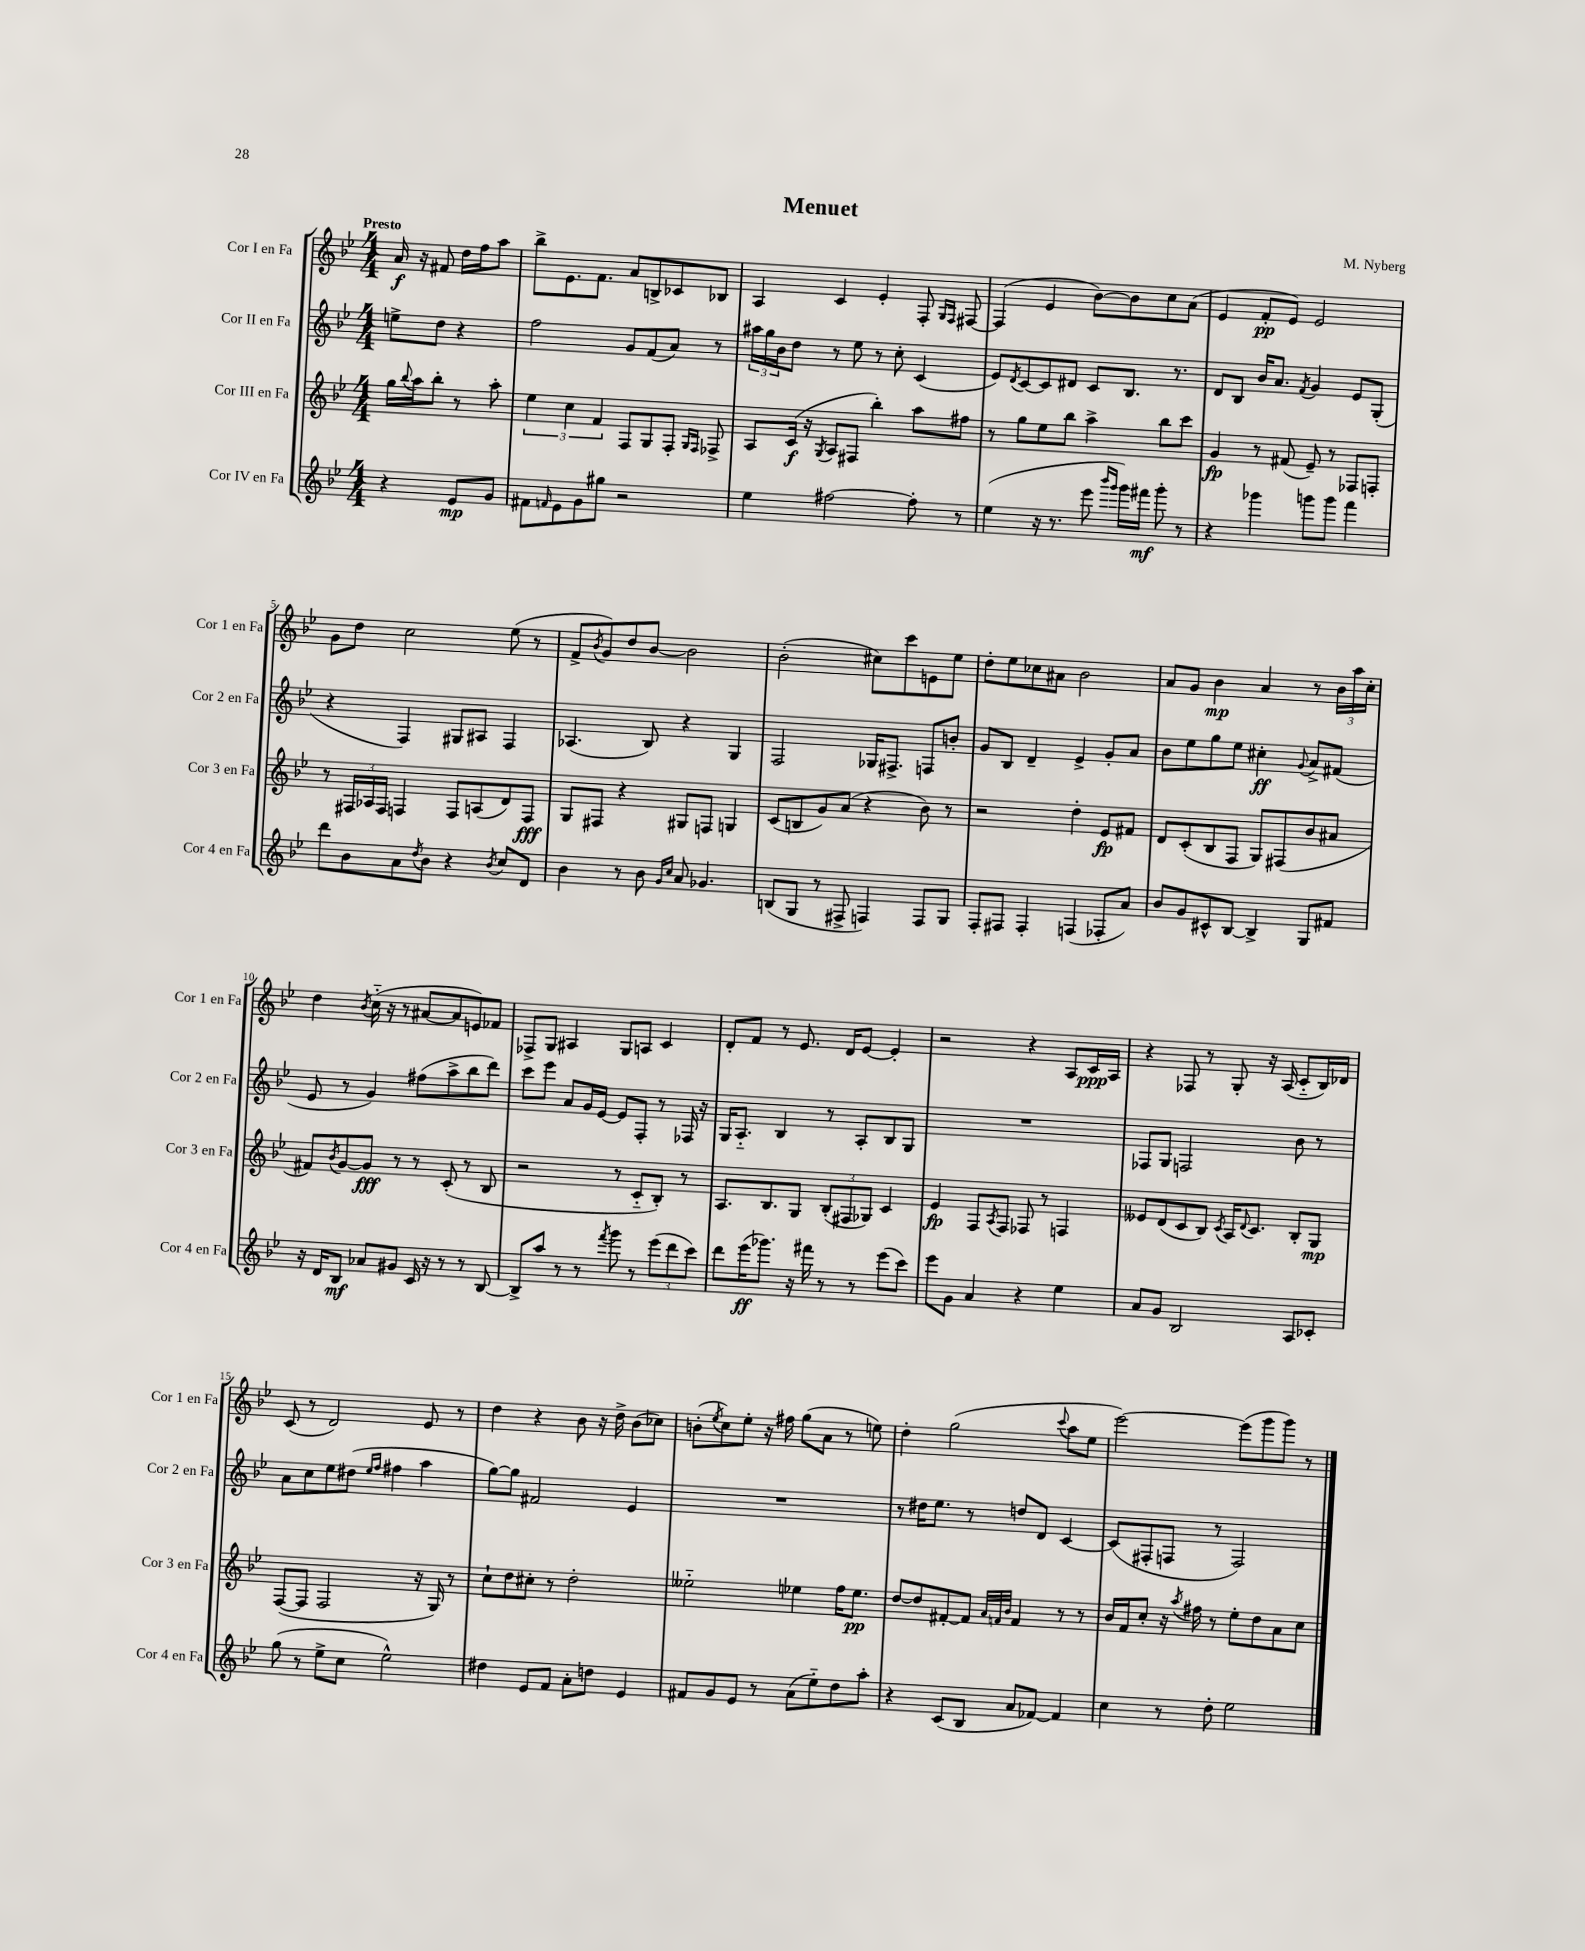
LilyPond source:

\header { title = "Menuet" composer = "M. Nyberg" }
<<
\new StaffGroup <<
\new Staff = "s0" \with { instrumentName = "Cor I en Fa" shortInstrumentName = "Cor 1 en Fa" } {
    \clef treble \key bes \major \numericTimeSignature \time 4/4 \partial 2 \tempo "Presto"
    a'16\f r16 fis'8 d''16 f''16 a''8 |
    bes''8-> ees'8. f'8. a'8 b8-> ces'8 bes8 |
    a4 c'4 ees'4-. f8-. \grace { g16 f16 } fis8~ |
    fis4( ees'4 bes'8~) bes'8 c''8 a'8( |
    ees'4 f'8-.\pp ees'8) ees'2 |
    g'8 d''8 c''2 ees''8( r8 |
    f'8-> \acciaccatura { bes'8 } g'8) d''8 bes'8~ bes'2 |
    bes'2-.( cis''8) c'''8 e'8 ees''8 |
    d''8-. ees''8 ces''8 ais'8 bes'2 |
    a'8 g'8 bes'4\mp a'4 r8 \tuplet 3/2 { bes'16 a''16 c''16-. } |
    d''4 \acciaccatura { bes'8 } c''16-_( r16 r8 ais'8~ ais'8 e'8) fes'8 |
    fes8-> g8 ais4 g8 a8 c'4 |
    d'8-. f'8 r8 ees'8. d'16 ees'8~ ees'4-. |
    r2 r4 a8 c'16\ppp a16 |
    r4 fes8 r8 g8-. r16 a16( c'8-_ bes16) des'16 |
    c'8( r8 d'2) ees'8 r8 |
    d''4 r4 bes'8 r16 d''16-> bes'8( ces''8) |
    b'8-.( \acciaccatura { ees''8 } c''8) ees''8-. r16 fis''16 g''8( a'8 r8 e''8) |
    d''4-. g''2( \appoggiatura { c'''8 } a''8 ees''8 |
    ees'''2~) ees'''8( g'''8 g'''8) r8 \bar "|." |
}
\new Staff = "s1" \with { instrumentName = "Cor II en Fa" shortInstrumentName = "Cor 2 en Fa" } {
    \clef treble \key bes \major \numericTimeSignature \time 4/4 \partial 2
    e''8-> d''8 r4 |
    f''2 g'8 f'8( a'8) r8 |
    \tuplet 3/2 { ais''16 g''16 bes'16 } d''8 r8 ees''8 r8 c''8-. c'4( |
    ees'8) \acciaccatura { d'8 } c'8~ c'8 dis'8 c'8 bes8. r8. |
    d'8 bes8 bes'16 a'8. \acciaccatura { f'8 } g'4 ees'8 g8-.( |
    r4 f4) gis8 ais8 f4 |
    aes4.( bes8) r4 g4 |
    f2 ges16 fis8.-> f8 b'8-. |
    g'8 bes8 d'4-- ees'4-> g'8-. a'8 |
    bes'8 ees''8 g''8 ees''8 cis''4-.\ff \appoggiatura { g'8 } a'8-> fis'8( |
    ees'8 r8 g'4) fis''8( a''8-> bes''8 d'''8) |
    c'''8 ees'''8 a'8 g'16 ees'16~ ees'8 f8-. r8 fes16 r16 |
    g16 a8.-_ bes4 r8 a8-. bes8 g8 |
    R1 |
    fes8 g8 f2 bes'8 r8 |
    a'8 c''8 ees''8 dis''8( \grace { ees''16 f''16 } fis''4 a''4 |
    g''8~) g''8 fis'2 ees'4 |
    R1 |
    r8 dis''16 ees''8. r8 d''8 d'8 c'4~ |
    c'8( fis8-. f8 r8 f2) \bar "|." |
}
\new Staff = "s2" \with { instrumentName = "Cor III en Fa" shortInstrumentName = "Cor 3 en Fa" } {
    \clef treble \key bes \major \numericTimeSignature \time 4/4 \partial 2
    g''16 \appoggiatura { bes''8 } a''16 bes''8-. r8 a''8-. |
    \tuplet 3/2 { ees''4 c''4 f'4 } f8 g8 f8-. \grace { g16 f16 } fes8-> |
    a8 c'16\f( r16 \acciaccatura { g8 } a8 fis8 bes''4-.) a''8 fis''8 |
    r8 g''8 ees''8 bes''8 a''4-> bes''8 c'''8 |
    g'4\fp r8 fis'8( ees'8--) r8 fes8 f8-. |
    r8 \tuplet 3/2 { fis16 aes16 fis16 } f4 f8 a8( d'8) f8\fff |
    g8 fis8 r4 gis8 f8 g4 |
    c'8( b8 g'8) a'8( r4 bes'8) r8 |
    r2 d''4-. ees'8\fp fis'8 |
    d'8 c'8-.( bes8 f8 g8) fis8( bes'8 ais'8 |
    fis'8) \acciaccatura { bes'8 } g'8~ g'8\fff r8 r8 c'8-.( r8 bes8 |
    r2 r8 c'8-_ bes8-.) r8 |
    a8. bes8. g8 \tuplet 3/2 { bes8-.( fis8 ges8) } c'4 |
    ees'4\fp f8 \acciaccatura { a8 } f8 fes8 r8 f4 |
    eeses'8 d'8( c'8 bes8) \acciaccatura { c'8 } a16 \appoggiatura { d'8 } c'8. bes8-. g8\mp |
    f8~( f8 f2 r16 g16) r8 |
    c''8-! d''8 cis''8-. r8 d''2-. |
    eeses''2-_ ees''4 f''16 ees''8.\pp |
    d''8~ d''8 fis'8~-. fis'8 \grace { a'32 f'32 bes'32 } f'4 r8 r8 |
    bes'16 f'16 c''8-. r16 \acciaccatura { a''8 } fis''16 r8 ees''8-. d''8 a'8 c''8 \bar "|." |
}
\new Staff = "s3" \with { instrumentName = "Cor IV en Fa" shortInstrumentName = "Cor 4 en Fa" } {
    \clef treble \key bes \major \numericTimeSignature \time 4/4 \partial 2
    r4 ees'8\mp g'8 |
    fis'8 \grace { f'16 } ees'8 g'8 gis''8 r2 |
    ees''4 fis''2~ fis''8-. r8 |
    ees''4( r16 r8. ees'''8 \grace { bes'''16 g'''16 } g'''16) fis'''16\mf g'''8-. r8 |
    r4 ges'''4 g'''8 g'''8 f'''4 |
    d'''8 bes'8 a'8 \acciaccatura { d''8 } bes'8 r4 \acciaccatura { bes'8 } c''8 d'8 |
    bes'4 r8 bes'8 \grace { g'16 c''16 } a'8 ges'4. |
    b8( g8 r8 fis8-> f4) f8 g8 |
    f8-. fis8 fis4-. f4( fes8-. a'8) |
    bes'8 g'8 cis'8-^ bes8~ bes4-> g8 fis'8 |
    r16 d'16 bes8\mf aes'8 gis'8 c'16 r16 r8 r8 bes8~ |
    bes8-> a''8 r8 r8 \acciaccatura { f'''8 } g'''8 r8 \tuplet 3/2 { ees'''8( d'''8 c'''8) } |
    d'''8 ees'''16\ff( ges'''8.) r16 fis'''16 r8 r8 ees'''8( c'''8) |
    ees'''8 g'8 a'4 r4 ees''4 |
    a'8 g'8 bes2 a8 ces'8-. |
    g''8( r8 ees''8-> c''8 ees''2-^) |
    dis''4 ees'8 f'8 a'8-. d''8 ees'4 |
    fis'8 g'8 ees'8 r8 a'8( ees''8-_) d''8 a''8-. |
    r4 c'8( bes8 a'8 fes'8~) fes'4 |
    c''4 r8 d''8-. ees''2 \bar "|." |
}
>>
>>
